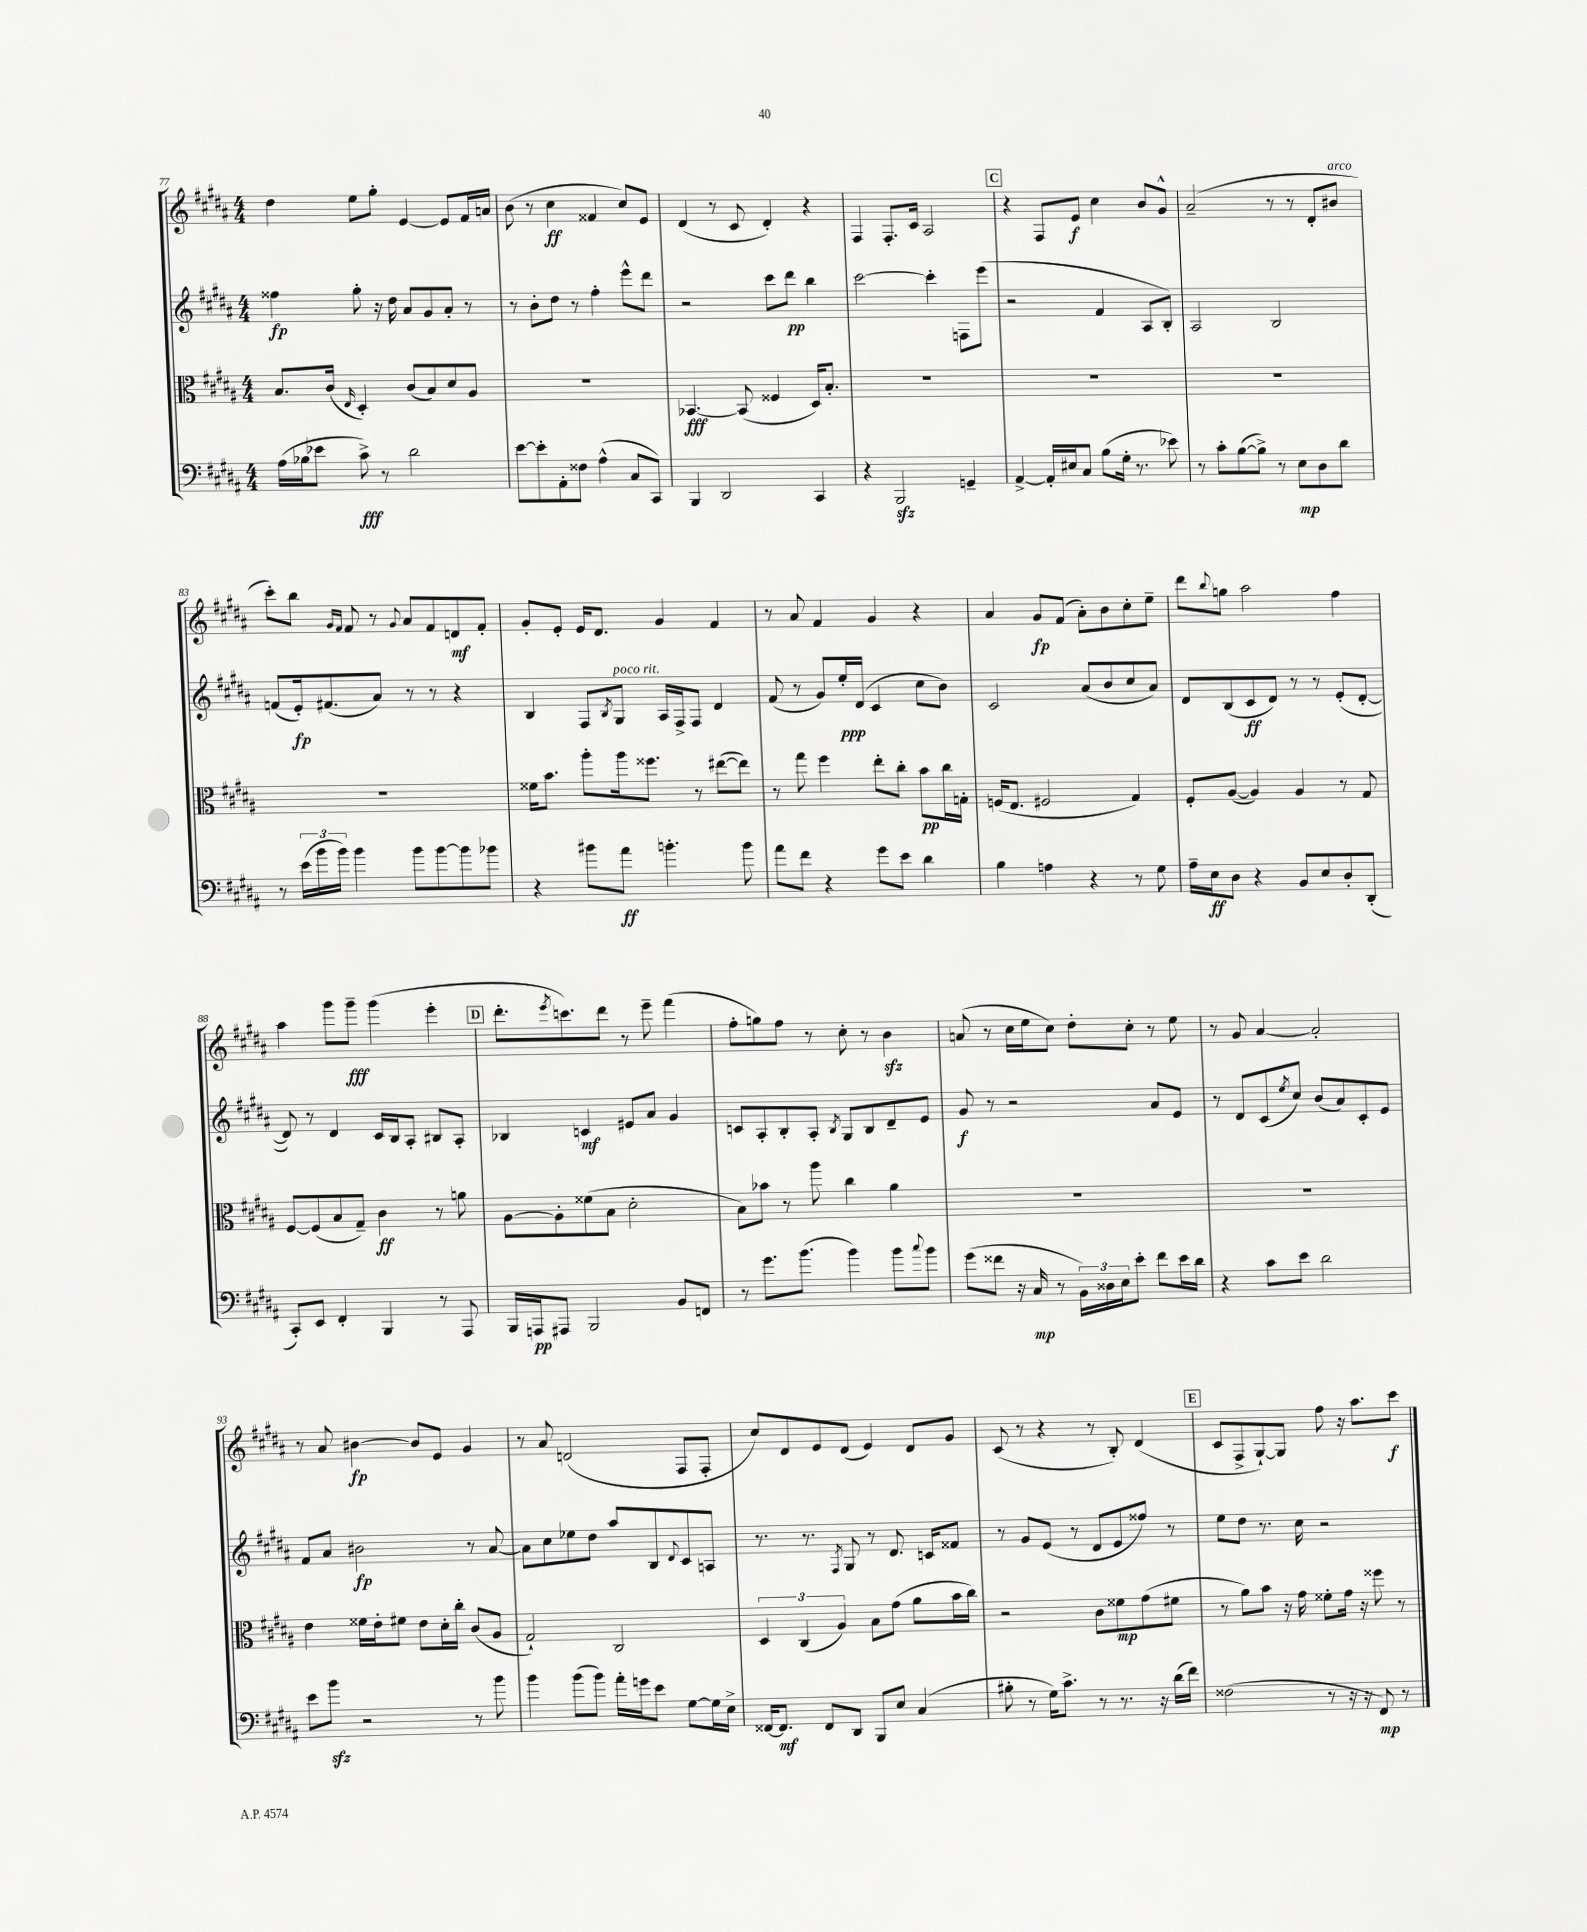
<<
\new StaffGroup <<
\new Staff = "s0" {
    \clef treble \key b \major \numericTimeSignature \time 4/4
    dis''4 e''8 gis''8-. e'4~ e'8 fis'16 a'16 |
    b'8( r8 cis''4\ff fisis'4 cis''8) e'8 |
    dis'4( r8 cis'8 dis'4-.) r4 |
    fis4 fis8.-. cis'16 ais2 |
    \mark \markup { \box "C" } r4 fis8 e'8\f cis''4 b'8 gis'8-^ |
    ais'2--( r8 r8 dis'8-. bis'8^\markup { \italic "arco" } |
    cis'''8-.) b''8 \grace { gis'16 fis'16 } fis'8 r8 \appoggiatura { gis'8 } ais'8 fis'8 d'8\mf fis'8-. |
    gis'8-. e'8-. e'16 dis'8. gis'4 fis'4 |
    r8 ais'8 fis'4 gis'4 r4 |
    ais'4 gis'8\fp fis'8( ais'8-.) b'8 cis''8-. e''8-- |
    dis'''8 \appoggiatura { b''8 } g''8 ais''2 fis''4 |
    ais''4 gis'''8 gis'''8--\fff gis'''4( e'''4-. |
    \mark \markup { \box "D" } dis'''8.-. \acciaccatura { e'''8 } c'''8.) dis'''8 r8 e'''8-- fis'''4( |
    fis''8-. g''8) fis''8 r8 cis''8-. r8 b'4\sfz |
    a'8( r8 cis''16 e''16 cis''8) dis''8-. cis''8-. r8 e''8 |
    r8 gis'8 ais'4~ ais'2-. |
    r8 ais'8 bis'4~\fp bis'8 e'8 gis'4 |
    r8 ais'8 d'2( fis8 fis8-. |
    cis''8) dis'8 e'8 dis'8( e'4) dis'8 gis'8 |
    cis'8( r8 r4 r8 b8-.) dis'4( |
    \mark \markup { \box "E" } cis'8 fis8-> gis8~-!) gis8 fis''8 r16 ais''8. cis'''8\f \bar "|." |
}
\new Staff = "s1" {
    \clef treble \key b \major \numericTimeSignature \time 4/4
    fisis''4\fp gis''8-. r16 dis''16 ais'8 gis'8 ais'8-. r8 |
    r8 b'8-. dis''8 r8 fis''4-. e'''8-^ dis'''8 |
    r2 cis'''8 dis'''8\pp b''4 |
    cis'''2~ cis'''4-. f8 e'''8( |
    \mark \markup { \box "C" } r2 fis'4 ais8 b8-.) |
    ais2 b2 |
    f'8( e'16-.\fp) fis'8.( ais'8) r8 r8 r4 |
    b4 fis8 \acciaccatura { b8 } gis8^\markup { \italic "poco rit." } ais16 fis16-> fis8 dis'4 |
    fis'8( r8 gis'8) e''16-.\ppp dis'16( cis'4 cis''8 b'8) |
    cis'2 ais'8( b'8 cis''8 ais'8) |
    dis'8 b8( cis'8\ff dis'8) r8 r8 e'8-.( dis'8~-. |
    dis'8) r8 dis'4 cis'16 b16 ais8-. bis8 ais8-. |
    \mark \markup { \box "D" } bes4 c'4\mf eis'8 ais'8 gis'4 |
    c'8 ais8-. b8-. ais8-. \acciaccatura { b8 } gis8 b8 dis'8-- e'8 |
    gis'8\f r8 r2 ais'8 e'8 |
    r8 dis'8 cis'8( \acciaccatura { e''8 } cis''8) b'8( ais'8) cis'8-. e'8 |
    fis'8 ais'8 bis'2\fp r8 ais'8~ |
    ais'8 cis''8 ees''8 dis''8 ais''8 b8 \appoggiatura { dis'8 } cis'8 a8 |
    r8. r8. \acciaccatura { fis8 } gis8 r8 dis'8. c'16 fisis'8 |
    r8 gis'8 e'8( r8 dis'8 e'8 fisis''8) r8 |
    \mark \markup { \box "E" } e''8 dis''8 r8. cis''16 r2 \bar "|." |
}
\new Staff = "s2" {
    \clef alto \key b \major \numericTimeSignature \time 4/4
    b8. cis'16( \grace { e16 } dis4-.) cis'8( b8) dis'8 ais8 |
    R1 |
    bes,4.~\fff bes,8( fisis4 dis16) b8.-. |
    R1 |
    \mark \markup { \box "C" } R1 |
    R1 |
    R1 |
    fisis'16 b'8. ais''8-. ais''16 fisis''8. r8 eis''8~( eis''8) |
    r8 gis''8 fis''4 e''8-. cis''8-. b'8\pp cis''16 g16-. |
    f16( e8. fis2 gis4) |
    fis8-. ais8~( ais4) ais4 r8 gis8 |
    fis8~ fis8( b8 gis8--) cis'4\ff r8 a'8 |
    \mark \markup { \box "D" } ais8~ ais8-. fisis'8( b8 dis'2-. |
    b8) bes'8 r8 ais''8 cis''4 ais'4 |
    R1 |
    R1 |
    e'4 fisis'16 e'16-. fis'8 e'8 dis'16-. cis''16-. cis'8( ais8 |
    gis2-!) cis2 |
    \tuplet 3/2 { dis4 cis4( ais4) } b8 gis'8( ais'8 b'16 cis''16) |
    r2 cis'8 fisis'8\mp gis'8( fis'8 |
    \mark \markup { \box "E" } r8 ais'8) b'8 r16 gis'16 fisis'8-. gis'16 r16 fisis''8 r8 \bar "|." |
}
\new Staff = "s3" {
    \clef bass \key b \major \numericTimeSignature \time 4/4
    ais16( bes16 ees'8 cis'8->\fff) r8 dis'2 |
    e'8~ e'8-. ais,8-. fisis8 ais4-^( cis8 cis,8) |
    b,,4 dis,2 cis,4 |
    r4 b,,2\sfz g,4-- |
    \mark \markup { \box "C" } ais,4~-> ais,16-. eis16 cis8 b8( gis16-. r8. ees'8) |
    r8 cis'8-. b8~( b8->) r8 e8\mp dis8 dis'8 |
    r8 \tuplet 3/2 { e'16( b'16 b'16) } b'4 b'8 b'8~ b'8 bes'8 |
    r4 bis'8 ais'8\ff b'4.-. b'8 |
    ais'8 fis'8 r4 gis'8 e'8 dis'4 |
    b4 a4 r4 r8 gis8 |
    ais16-- e16\ff dis8 r4 b,8 e8 dis8-. dis,8-.( |
    cis,8-.) e,8 fis,4-. b,,4 r8 ais,,8 |
    \mark \markup { \box "D" } b,,16 a,,16\pp ais,,8 b,,2 b,8 f,8 |
    r8 gis'8. b'8.( b'4) b'8 \appoggiatura { cis''8 } b'8 |
    gis'8( fisis'8 r16 cis16\mp r8 \tuplet 3/2 { b,16) disis16 e16 } e'8-. fisis'8 e'16 dis'16 |
    r4 cis'8 e'8 dis'2 |
    e'8 b'8\sfz r2 r8 b'8 |
    b'4 b'8( b'8) ais'16-. g'16 e'8 gis8~ gis16 e16-> |
    fisis,16~ fisis,8.\mf fisis,8 dis,8 b,,8 e8 cis4( |
    bis8-. r8 gis16) cis'8.-> r8 r8. r16 dis'16( fis'16) |
    \mark \markup { \box "E" } fisis2( r8 r16 r16 fis,8\mp) r8 \bar "|." |
}
>>
>>
\layout { \context { \Score currentBarNumber = #77 } }
